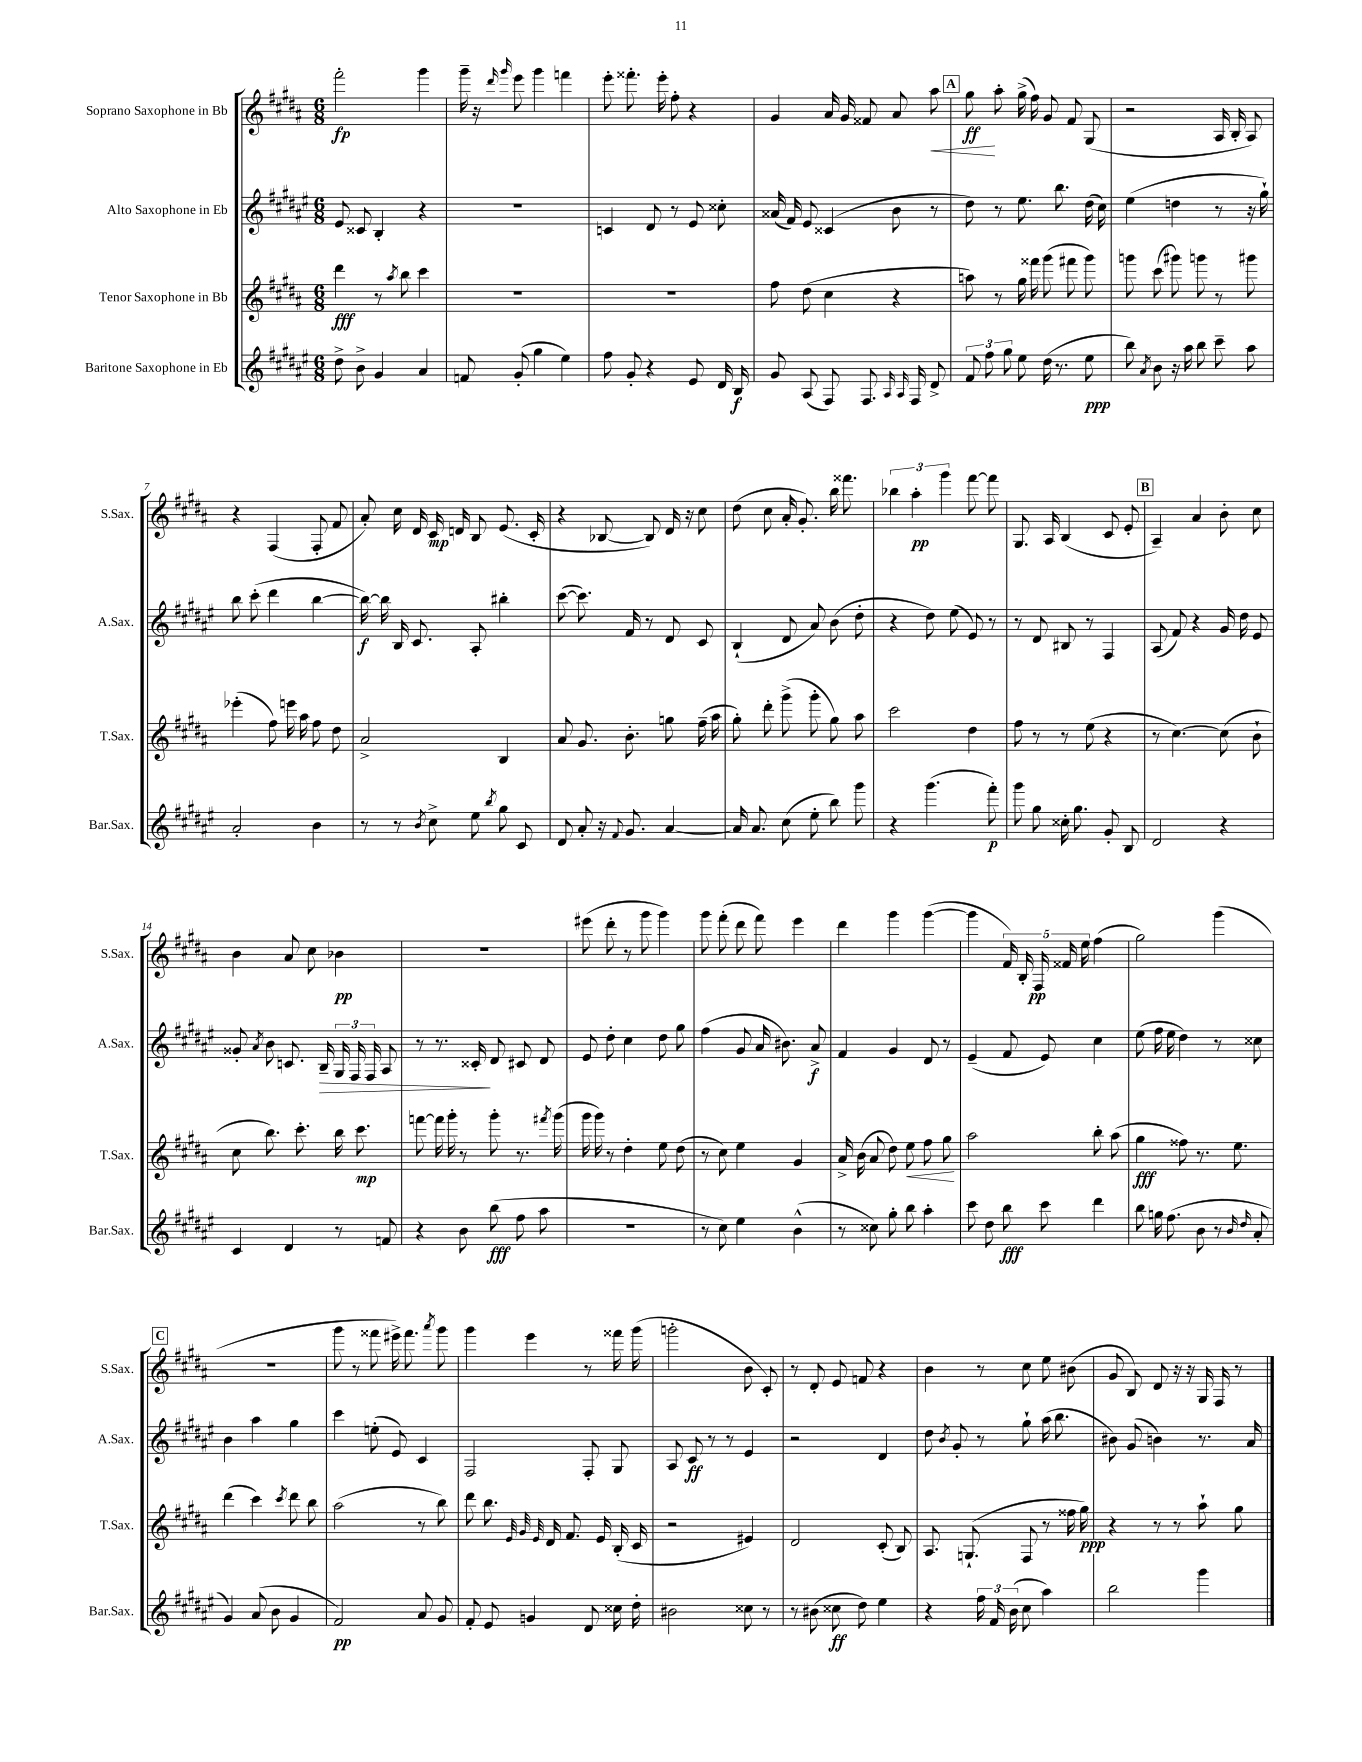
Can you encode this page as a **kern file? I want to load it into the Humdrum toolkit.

**kern	**kern	**kern	**kern
*staff4	*staff3	*staff2	*staff1
*clefG2	*clefG2	*clefG2	*clefG2
*k[f#c#g#d#a#e#]	*k[f#c#g#d#a#]	*k[f#c#g#d#a#e#]	*k[f#c#g#d#a#]
*M6/8	*M6/8	*M6/8	*M6/8
8dd#^\	4ddd#\	8e#/	2fff#'\
8b^\	.	8c##/	.
4g#/	8r	4B'/	.
.	8qaa#/	.	.
.	8bb\	.	.
4a#/	4ccc#\	4r	4ggg#\
=	=	=	=
8f/	2.r	2.r	16ggg#~\
.	.	.	16r
.	.	.	16qqddd#/
.	.	.	16qqggg#/
(8g#'/	.	.	8eee\
4gg#\	.	.	4ggg#\
4ee#\)	.	.	4fff\
=	=	=	=
8ff#\	2.r	4c/	8eee'\
8g#'/	.	.	8.fff##'\
4r	.	8d#/	.
.	.	.	16eee'\
.	.	8r	8ff#'\
8e#/	.	8e#/	4r
16d#/	.	8cc##'\	.
16B/	.	.	.
=	=	=	=
8g#/	8ff#\	(16a##/	4g#/
.	.	16f#/)	.
(8A#/	(8dd#\	8e#/	.
8F#/)	4cc#\	(4c##/	16a#/
.	.	.	16g#/
8.F#/	.	.	8f##/
.	4r	8b\	8a#/
16qqA#/	.	.	.
16qqA#/	.	.	.
16F#/	.	.	.
8d#^/	.	8r	8aa#\
=	=	=	=
12f#/	8aa\)	8dd#\)	8gg#\
12ff#\	.	.	.
.	8r	8r	8aa#'\
12gg#\	.	.	.
8ee#\	16gg#\	8.ee#\	(16gg#^\
.	16fff##\	.	16ff#\)
(16dd#\	(8ggg#\	.	8g#/
8.r	.	8.bb\	.
.	8fff#\	.	8f#/
8ee#\	8ggg#\)	(16dd#\	(8G#/
.	.	16cc#\)	.
=	=	=	=
8bb\)	8ggg\	(4ee#\	2r
8qa#/	.	.	.
8b\	(8ccc#\	.	.
16r	8ggg#\)	4dd\	.
16aa#\	.	.	.
8bb\	8ggg\	.	.
8ccc#~\	8r	8r	16A#/
.	.	.	16B'/
8aa#\	8ggg#\	16r	8A#/)
.	.	16gg#`\)	.
=	=	=	=
2a#'/	(4eee-'\	8bb\	4r
.	.	(8ccc#'\	.
.	8ff#\)	4ddd#\	(4F#/
.	16eee\	.	.
.	16aa#\	.	.
4b\	8ff#\	[4bb\	8F#'/
.	8dd#\	.	8f#/
=	=	=	=
8r	2a#^/	16bb\_)	8a#'/)
.	.	16bb\]	.
8r	.	16B/	16cc#\
.	.	8.c#/	16d#/
8qb/	.	.	.
8cc#^\	.	.	16c#/
.	.	.	16d/
8ee#\	.	8A#'/	8B/
8qbb/	.	.	.
8gg#\	4B/	4bb#'\	(8.e/
8c#/	.	.	.
.	.	.	16c#'/
=	=	=	=
8d#/	8a#/	([8ccc#\	4r
8a#'/	8.g#/	8.ccc#\])	.
16r	.	.	[8B-/
8qqf#/	.	.	.
8.g#/	8.b'\	16f#/	.
.	.	8r	8B-/])
[4a#/	8gg\	8d#/	16d#/
.	.	.	16r
.	(16ff#~\	8c#/	8cc#\
.	16aa#\	.	.
=	=	=	=
16a#/]	8gg#'\)	(4B`/	(8dd#\
8.a#/	.	.	.
.	8ddd#'\	.	8cc#\
(8cc#\	(8ggg#^\	8d#/	16a#'/
.	.	.	8.g#'/)
8ee#'\	8ggg#'\	8a#/)	.
8bb\)	8gg#\)	(8b\	16bb\
.	.	.	8.fff##\
8ggg#\	8aa#\	8dd#'\	.
=	=	=	=
4r	2ccc#\	4r	6bb-\
.	.	.	6aa#'\
(4.ggg#\	.	8dd#\)	.
.	.	.	6ggg#\
.	.	(8ee#\	.
.	4dd#\	8e#/)	[8fff#\
8fff#'\)	.	8r	8fff#\]
=	=	=	=
8ggg#\	8ff#\	8r	8.G#/
8gg#\	8r	8d#/	.
.	.	.	16A#/
16cc##'\	8r	8B#/	(4B/
8.gg#\	.	.	.
.	(8ee\	8r	.
8g#'/	4r	4F#/	8c#/
8B/	.	.	8e'/
=	=	=	=
2d#/	8r	(8A#/	4A#~/)
.	[4.cc#\)	8f#/)	.
.	.	4r	4a#/
4r	(8cc#\]	16g#/	8b'\
.	.	16dd#\	.
.	8b`\	8e#/	8cc#\
=	=	=	=
4c#/	8cc#\	8g##'/	4b\
.	.	8qa#/	.
.	8.bb\)	8b\	.
4d#/	.	8.c/	8a#/
.	8.ccc#'\	.	.
.	.	.	8cc#\
.	.	16B~/	.
8r	16bb\	24G#/	4b-\
.	.	24F#/	.
.	8.ccc#\	.	.
.	.	24F#/	.
8f/	.	8A#/	.
=	=	=	=
4r	[8fff\	8r	2.r
.	16fff\]	8.r	.
.	16ggg#'\	.	.
8b\	8r	.	.
.	.	16c##'/	.
(8bb\	8ggg#'\	8d#/	.
8ff#\	8.r	8c#/	.
8aa#\	.	8d#/	.
.	8qfff#/	.	.
.	(16ggg#\	.	.
=	=	=	=
2.r	16ggg#\	8e#/	(8eee#\
.	16ggg#\)	.	.
.	8r	8dd#'\	8ddd#'\
.	4dd#'\	4cc#\	8r
.	.	.	8ggg#\
.	8ee\	8dd#\	4ggg#\)
.	(8dd#\	8gg#\	.
=	=	=	=
8r	8r	(4ff#\	8ggg#\
8cc#\)	8cc#\)	.	(8fff#'\
4ee#\	4ee\	8g#/	8ddd#\
.	.	16a#/	8fff#\)
.	.	8.b#\)	.
(4b^^\	4g#/	.	4eee\
.	.	8a#^/	.
=	=	=	=
8r	16a#^/	4f#/	4ddd#\
.	(16b\	.	.
8cc##\)	8a#/	.	.
8gg#'\	8dd#\)	4g#/	4ggg#\
8bb\	8ee\	.	.
4aa#'\	8ff#\	8d#/	([4ggg#\
.	8gg#\	8r	.
=	=	=	=
8ccc#\	2aa#\	(4e#~/	4ggg#\]
8dd#\	.	.	.
8bb\	.	8f#/	20f#/)
.	.	.	20B'/
.	.	.	20F#/
8ccc#\	.	8e#/)	.
.	.	.	20f##/
.	.	.	20ee\
4ddd#\	8bb'\	4cc#\	(4ff#\
.	(8aa#\	.	.
=	=	=	=
8bb\	4gg#\	(8ee#\	2gg#\)
16gg\	.	16ff#\	.
(8.ff#\	.	16ee#\	.
.	8ff##\)	4dd#\)	.
8b\	8.r	.	.
8r	.	8r	(4ggg#\
.	8.ee\	.	.
16qqb/	.	.	.
16qqdd#/	.	.	.
8a#'/	.	8cc##\	.
=	=	=	=
4g#/)	(4ddd#\	4b\	2.r
(8a#/	4ccc#\)	4aa#\	.
8b\	.	.	.
.	8qccc#/	.	.
4g#/	8ddd#\	4gg#\	.
.	8bb\	.	.
=	=	=	=
2f#/)	(2aa#\	4ccc#\	8ggg#\
.	.	.	8r
.	.	(8ee'\	8fff##\
.	.	8e#/)	16eee#^\)
.	.	.	8.fff##\
8a#/	8r	4c#/	.
.	.	.	8qaaa#/
8g#/	8bb\)	.	8ggg#\
=	=	=	=
8f#'/	8ddd#\	2F#/	4ggg#\
8e#/	8.bb\	.	.
4g/	.	.	4eee\
.	32qqe/	.	.
.	32qqg#/	.	.
.	32qqe/	.	.
.	16d#/	.	.
.	8.f#/	.	.
8d#/	.	8F#'/	8r
.	16e/	.	.
16cc##\	(16B'/	8G#/	16fff##\
16dd#'\	16c#/	.	(16ggg#\
=	=	=	=
2b#\	2r	8A#/	2ggg'\
.	.	8c#/	.
.	.	8r	.
.	.	8r	.
8cc##\	4e#/)	4e#/	8b\
8r	.	.	8c#'/)
=	=	=	=
8r	2d#/	2r	8r
(8b#\	.	.	8d#'/
8cc##\	.	.	8e/
8dd#\)	.	.	8f/
4ee#\	(8c#'/	4d#/	4r
.	8B/)	.	.
=	=	=	=
4r	8.A#/	8dd#\	4b\
.	.	8qb/	.
.	.	8g#'/	.
.	(8.G`/	.	.
24ff#\	.	8r	8r
24f#/	.	.	.
(24b\	.	.	.
8cc#\	8F#/	8gg#`\	8cc#\
4aa#\)	8r	(16aa#\	8ee\
.	.	8.bb\	.
.	16ff##\	.	(8b#\
.	16gg#\)	.	.
=	=	=	=
2bb\	4r	8b#\)	8g#/
.	.	(8g#/	8B/)
.	8r	4b\)	8d#/
.	8r	.	16r
.	.	.	16r
4ggg#\	8aa#`\	8.r	16G#/
.	.	.	16F#/
.	8gg#\	.	8r
.	.	16a#/	.
==	==	==	==
*-	*-	*-	*-
